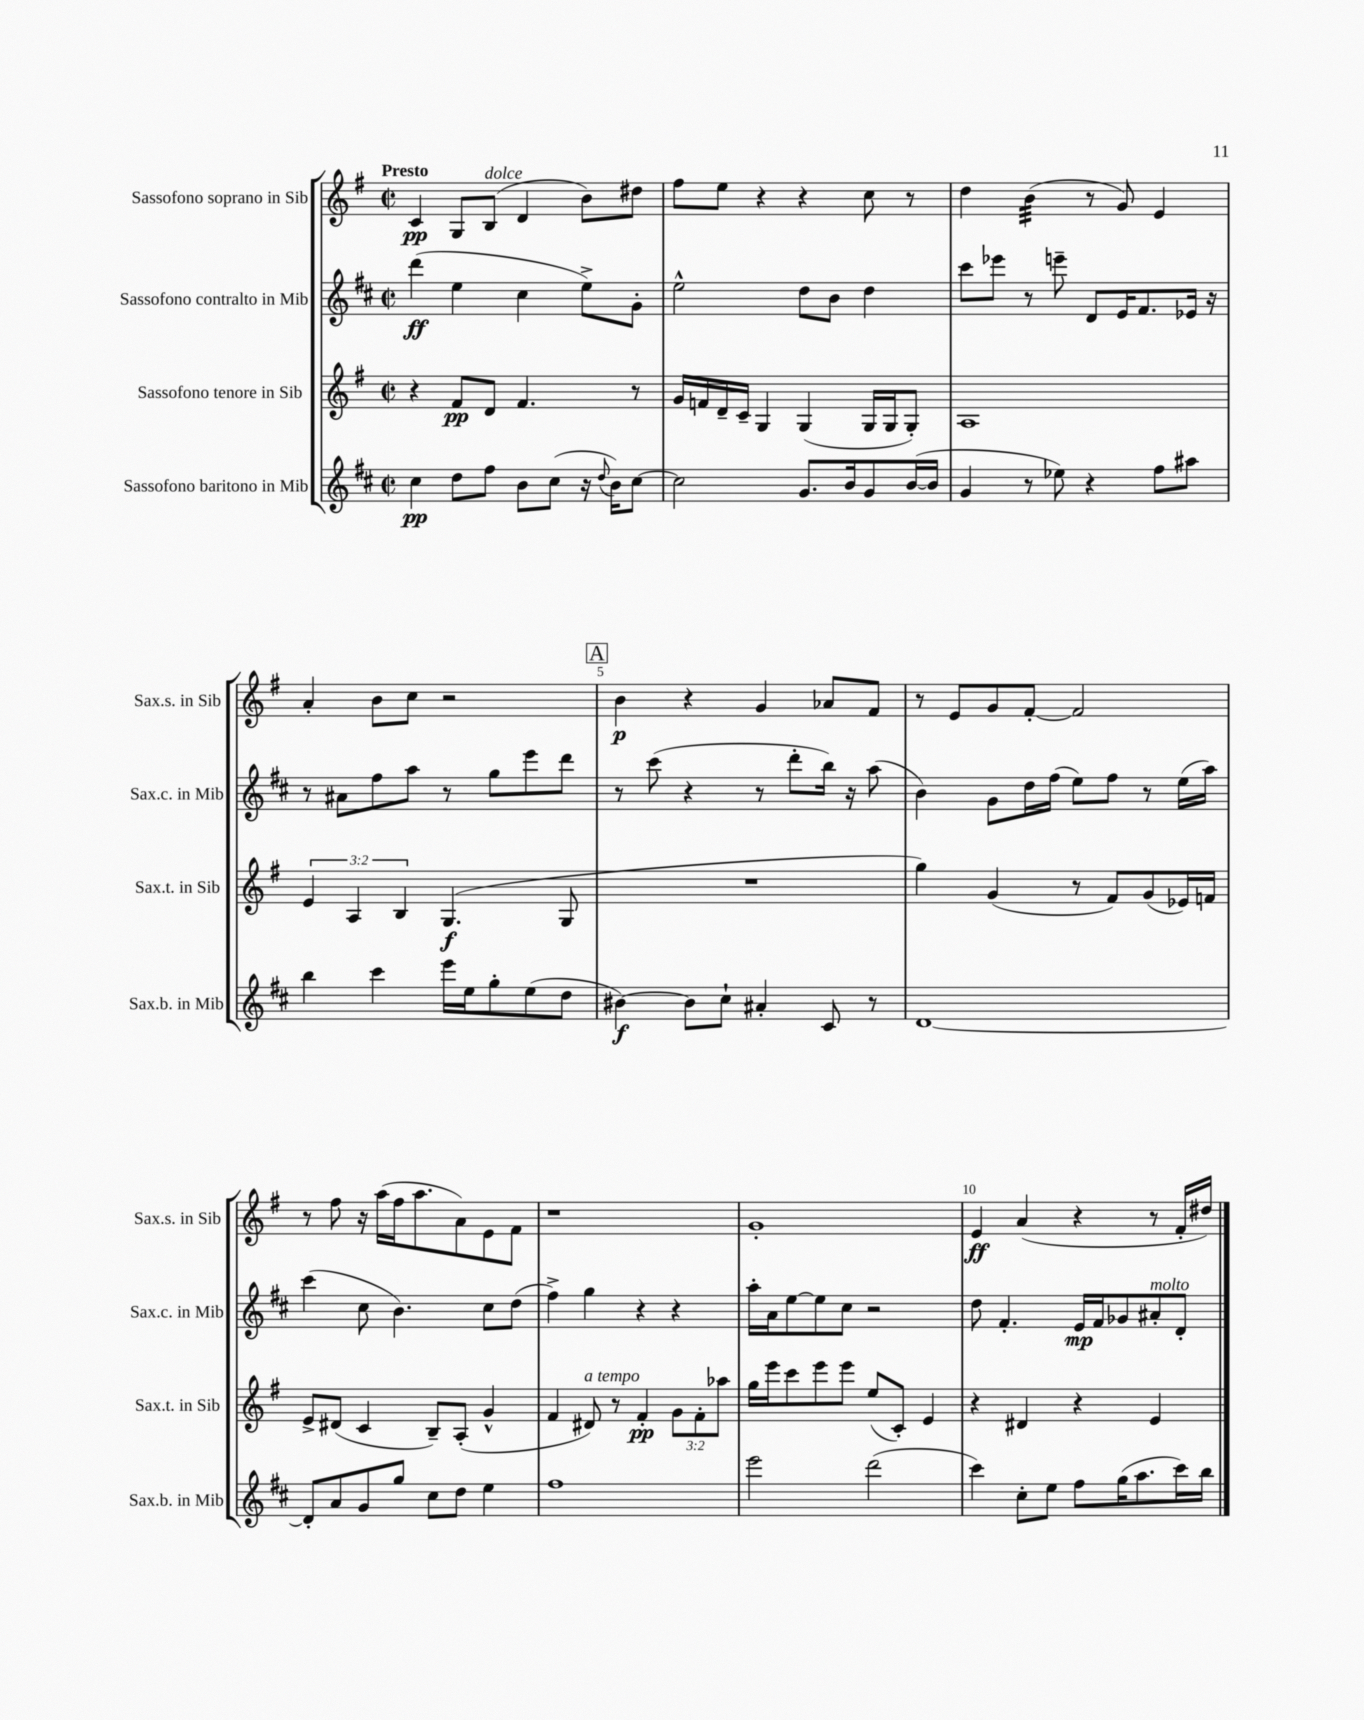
<<
\new StaffGroup <<
\new Staff = "s0" \with { instrumentName = "Sassofono soprano in Sib" shortInstrumentName = "Sax.s. in Sib" } {
    \clef treble \key g \major \defaultTimeSignature \time 2/2 \tempo "Presto"
    c'4\pp g8 b8^\markup { \italic "dolce" }( d'4 b'8) dis''8 |
    fis''8 e''8 r4 r4 c''8 r8 |
    d''4 b'4:32( r8 g'8) e'4 |
    a'4-. b'8 c''8 r2 |
    \mark \markup { \box "A" } b'4\p r4 g'4 aes'8 fis'8 |
    r8 e'8 g'8 fis'8~-. fis'2 |
    r8 fis''8 r16 a''16( fis''16 a''8. a'8) e'8 fis'8 |
    r1 |
    g'1-. |
    e'4\ff a'4( r4 r8 fis'16-. dis''16) \bar "|." |
}
\new Staff = "s1" \with { instrumentName = "Sassofono contralto in Mib" shortInstrumentName = "Sax.c. in Mib" } {
    \clef treble \key d \major \defaultTimeSignature \time 2/2
    d'''4\ff( e''4 cis''4 e''8->) g'8-. |
    e''2-^ d''8 b'8 d''4 |
    cis'''8 ees'''8 r8 e'''8-- d'8 e'16 fis'8. ees'16 r16 |
    r8 ais'8 fis''8 a''8 r8 g''8 e'''8 d'''8 |
    \mark \markup { \box "A" } r8 cis'''8( r4 r8 d'''8-. b''16) r16 a''8( |
    b'4) g'8 d''16 fis''16( e''8) fis''8 r8 e''16( a''16) |
    cis'''4( cis''8 b'4.) cis''8 d''8( |
    fis''4->) g''4 r4 r4 |
    a''16-. a'16 e''8~ e''8 cis''8 r2 |
    d''8 fis'4.-. e'16\mp fis'16 ges'8 ais'8-.^\markup { \italic "molto" } d'8-. \bar "|." |
}
\new Staff = "s2" \with { instrumentName = "Sassofono tenore in Sib" shortInstrumentName = "Sax.t. in Sib" } {
    \clef treble \key g \major \defaultTimeSignature \time 2/2 \override Staff.TupletNumber.text = #tuplet-number::calc-fraction-text
    r4 fis'8\pp d'8 fis'4. r8 |
    g'16 f'16 d'16-- c'16-- g4 g4( g16 g16 g8-.) |
    a1 |
    \tuplet 3/2 { e'4 a4 b4 } g4.\f( g8 |
    \mark \markup { \box "A" } R1 |
    g''4) g'4( r8 fis'8) g'8( ees'16) f'16 |
    e'8-> dis'8( c'4 b8--) a8-.( g'4-^ |
    fis'4 dis'8^\markup { \italic "a tempo" }) r8 fis'4-.\pp \tuplet 3/2 { g'8 fis'8-. aes''8 } |
    g''16 e'''16 c'''8 e'''8 e'''8 e''8( c'8-.) e'4 |
    r4 dis'4 r4 e'4 \bar "|." |
}
\new Staff = "s3" \with { instrumentName = "Sassofono baritono in Mib" shortInstrumentName = "Sax.b. in Mib" } {
    \clef treble \key d \major \defaultTimeSignature \time 2/2
    cis''4\pp d''8 fis''8 b'8 cis''8( r16 \appoggiatura { d''8 } b'16) cis''8~ |
    cis''2 g'8. b'16 g'8 b'16~( b'16 |
    g'4 r8 ees''8) r4 fis''8 ais''8 |
    b''4 cis'''4 e'''16 e''16 g''8-. e''8( d''8 |
    \mark \markup { \box "A" } bis'4~\f) bis'8 cis''8-! ais'4-. cis'8 r8 |
    d'1~ |
    d'8-. a'8 g'8 g''8 cis''8 d''8 e''4 |
    fis''1 |
    e'''2 d'''2( |
    cis'''4) cis''8-. e''8 fis''8 g''16( a''8. cis'''16) b''16 \bar "|." |
}
>>
>>
\layout { \context { \Score \override BarNumber.break-visibility = ##(#f #t #t) barNumberVisibility = #(every-nth-bar-number-visible 5) } }
